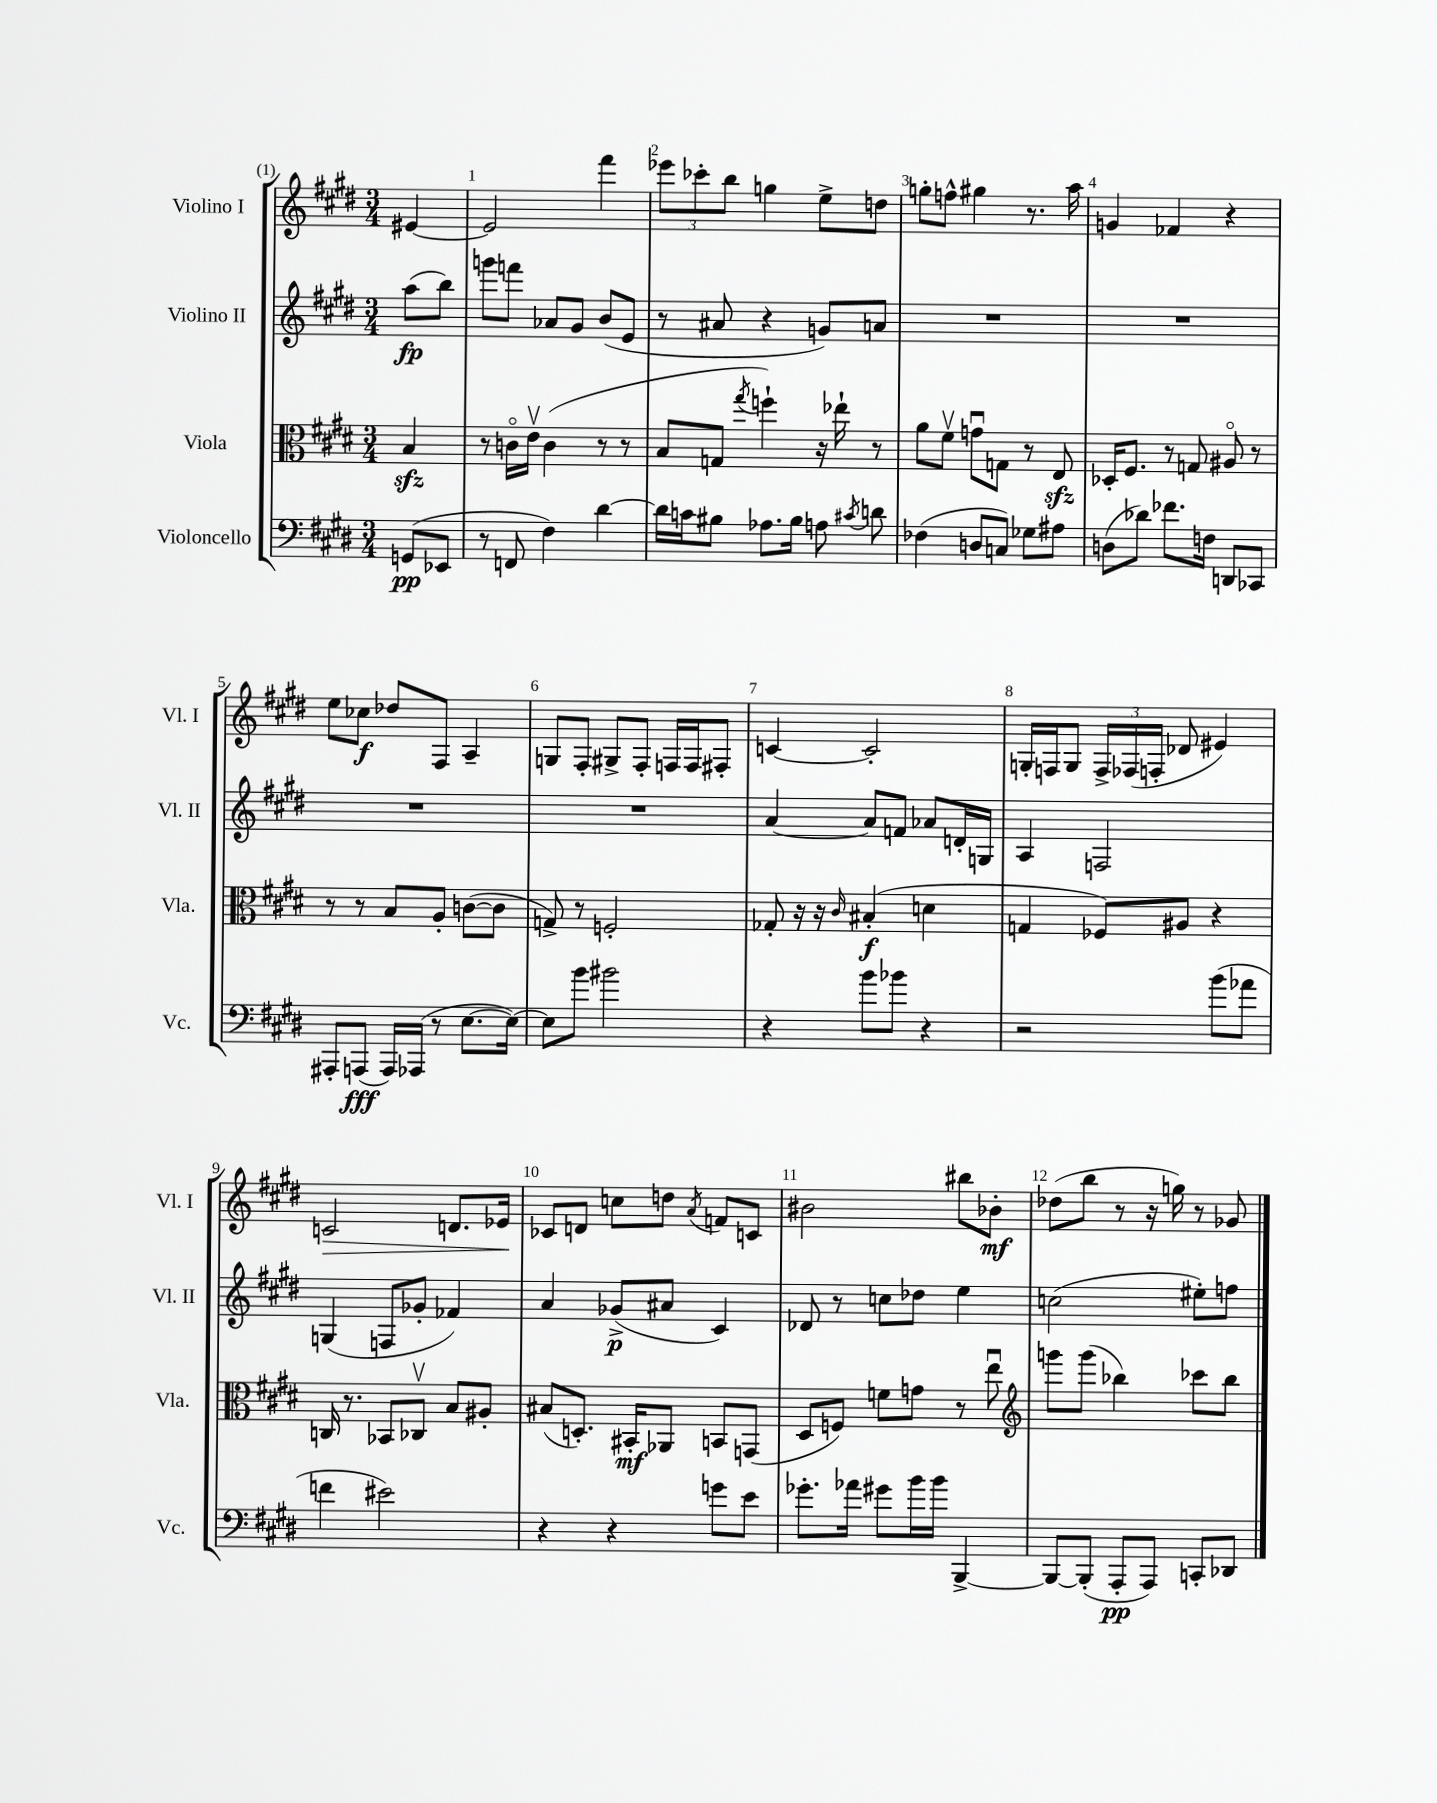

**kern	**dynam	**kern	**dynam	**kern	**dynam	**kern	**dynam
*part4	*part4	*part3	*part3	*part2	*part2	*part1	*part1
*staff4	*staff4	*staff3	*staff3	*staff2	*staff2	*staff1	*staff1
*I"Violoncello	*	*I"Viola	*	*I"Violino II	*	*I"Violino I	*
*I'Vc.	*	*I'Vla.	*	*I'Vl. II	*	*I'Vl. I	*
*clefF4	*	*clefC3	*	*clefG2	*	*clefG2	*
*k[f#c#g#d#]	*	*k[f#c#g#d#]	*	*k[f#c#g#d#]	*	*k[f#c#g#d#]	*
*M3/4	*	*M3/4	*	*M3/4	*	*M3/4	*
=	=	=	=	=	=	=	=
(8GGn/L	pp	4Bzz/	.	(8aa\L	fp	[4e#X/	.
8EE-X/J	.	.	.	8bb\J)	.	.	.
=1	=1	=1	=1	=1	=1	=1	=1
8r	.	8r	.	8gggn\L	.	2e#/]	.
8FFn/	.	16cn\LL	.	8fffn\J	.	.	.
.	.	16ev\JJ	.	.	.	.	.
4F#\)	.	(4c\	.	8a-X/L	.	.	.
.	.	.	.	8g#/J	.	.	.
[4d#\	.	8r	.	(8b/L	.	4fff#\	.
.	.	8r	.	8e/J	.	.	.
=2	=2	=2	=2	=2	=2	=2	=2
16d#\LL]	.	8B/L	.	8r	.	12eee-X\L	.
16cn\J	.	.	.	.	.	.	.
.	.	.	.	.	.	12ccc-X'\	.
8B#X\J	.	8Gn/J	.	8a#X/	.	.	.
.	.	.	.	.	.	12bb\J	.
.	.	8qgg#/	.	.	.	.	.
8.A-X\L	.	4ffn`\)	.	4r	.	4ggn\	.
16B#\Jk	.	.	.	.	.	.	.
8An\	.	16r	.	8gn/L)	.	8ee^\L	.
.	.	16ee-X`\	.	.	.	.	.
8qc#X/	.	.	.	.	.	.	.
8dn\	.	8r	.	8an/J	.	8ddn\J	.
=3	=3	=3	=3	=3	=3	=3	=3
(4F-X\	.	8a\L	.	2.r	.	8ggn'\L	.
.	.	8f#v\J	.	.	.	8ffn^^\J	.
8Dn/L	.	8gnu\L	.	.	.	4gg#X\	.
8Cn/J)	.	8Gn\J	.	.	.	.	.
8G-X\L	.	8r	.	.	.	8.r	.
8A#X\J	.	8Ezz/	.	.	.	.	.
.	.	.	.	.	.	16aa\	.
=4	=4	=4	=4	=4	=4	=4	=4
(8Dn\L	.	16D-X'/KL	.	2.r	.	4gn/	.
.	.	8.F#/J	.	.	.	.	.
8d-X\J)	.	.	.	.	.	.	.
8.f-X\L	.	8r	.	.	.	4f-X/	.
.	.	8Gn/	.	.	.	.	.
16Fn\Jk	.	.	.	.	.	.	.
8DDn/L	.	8A#X/	.	.	.	4r	.
8CC-X/J	.	8r	.	.	.	.	.
!!LO:LB:g=z
=5	=5	=5	=5	=5	=5	=5	=5
8AAA#X'/L	.	8r	.	2.r	.	8ee\L	.
(8AAAn/J	fff	8r	.	.	.	8cc-X\J	f
16AAA/LL)	.	8B/L	.	.	.	8dd-X/L	.
(16AAA-X/JJ	.	.	.	.	.	.	.
8r	.	8A'/J	.	.	.	8F#/J	.
[8.E\L	.	([8cn\L	.	.	.	4A~/	.
.	.	8c\J]	.	.	.	.	.
16E\Jk_)	.	.	.	.	.	.	.
=6	=6	=6	=6	=6	=6	=6	=6
8E\L]	.	8Gn^/)	.	2.r	.	8Gn/L	.
8b\J	.	8r	.	.	.	8F#'/J	.
2b#X\	.	2Fn'/	.	.	.	8G#X^/L	.
.	.	.	.	.	.	8F#'/J	.
.	.	.	.	.	.	16Fn/LL	.
.	.	.	.	.	.	16F/J	.
.	.	.	.	.	.	8F#X'/J	.
=7	=7	=7	=7	=7	=7	=7	=7
4r	.	8G-X'/	.	[4a/	.	[4cn/	.
.	.	16r	.	.	.	.	.
.	.	16r	.	.	.	.	.
.	.	16qqc#/	.	.	.	.	.
8b\L	.	(4B#X'/	f	8a/L]	.	2c'/]	.
8b-X\J	.	.	.	8fn/J	.	.	.
4r	.	4dn\	.	8a-X/L	.	.	.
.	.	.	.	16dn'/L	.	.	.
.	.	.	.	16Gn/JJ	.	.	.
=8	=8	=8	=8	=8	=8	=8	=8
2r	.	4Gn/	.	4A/	.	16Gn'/LL	.
.	.	.	.	.	.	16Fn/J	.
.	.	.	.	.	.	8G/J	.
.	.	8F-X/L)	.	2Fn/	.	24F^/LL	.
.	.	.	.	.	.	(24F-X/	.
.	.	.	.	.	.	24Fn'/JJ	.
.	.	8A#X/J	.	.	.	8d-X/	.
(8b\L	.	4r	.	.	.	4e#X/)	.
8a-X\J	.	.	.	.	.	.	.
!!LO:LB:g=z
=9	=9	=9	=9	=9	=9	=9	=9
!	!	!	!	!	!	!	!LO:HP:b
4fn\	.	16Cn/	.	(4Gn/	.	2cn/	>
.	.	8.r	.	.	.	.	.
2e#X\)	.	8BB-X/L	.	8Fn/L	.	.	.
.	.	8C-Xv/J	.	8g-X'/J	.	.	.
.	.	8B/L	.	4f-X/)	.	8.dn/L	.
.	.	8A#X'/J	.	.	.	.	.
.	.	.	.	.	.	16e-X/Jk	.
.	.	.	.	.	.	.	]
=10	=10	=10	=10	=10	=10	=10	=10
4r	.	(8B#X/L	.	4a/	.	8c-X/L	.
.	.	8.Dn'/J)	.	.	.	8dn/J	.
4r	.	.	.	(8g-X^/L	p	8ccn\L	.
.	.	16BB#X'/KL	mf	.	.	.	.
.	.	8AA-X/J	.	8a#X/J	.	8ddn\J	.
.	.	.	.	.	.	8qa/	.
8gn\L	.	8BBn/L	.	4c#/)	.	8fn/L	.
8e\J	.	(8GGn/J	.	.	.	8cn/J	.
=11	=11	=11	=11	=11	=11	=11	=11
8.g-X'\L	.	8D#/L	.	8d-X/	.	2b#X\	.
.	.	8Fn/J)	.	8r	.	.	.
16a-X\Jk	.	.	.	.	.	.	.
8g#X\L	.	8fn\L	.	8ccn\L	.	.	.
16b\L	.	8gn\J	.	8dd-X\J	.	.	.
16b\JJ	.	.	.	.	.	.	.
[4BBB^/	.	8r	.	4ee\	.	8bb#X\L	.
.	.	8eeu\	.	.	.	8b-X'\J	mf
=12	=12	=12	=12	=12	=12	=12	=12
*	*	*clefG2	*	*	*	*	*
8BBB/L_	.	8gggn\L	.	(2ccn\	.	(8dd-X\L	.
(8BBB'/J]	.	(8ggg\J	.	.	.	8bb\J	.
8AAA'/L	pp	4bb-X\)	.	.	.	8r	.
8AAA/J)	.	.	.	.	.	16r	.
.	.	.	.	.	.	16ggn\)	.
8CCn'/L	.	8ccc-X\L	.	8ee#X'\L)	.	8r	.
8DD-X/J	.	8bb-\J	.	8ffn\J	.	8g-X/	.
==	==	==	==	==	==	==	==
*-	*-	*-	*-	*-	*-	*-	*-
